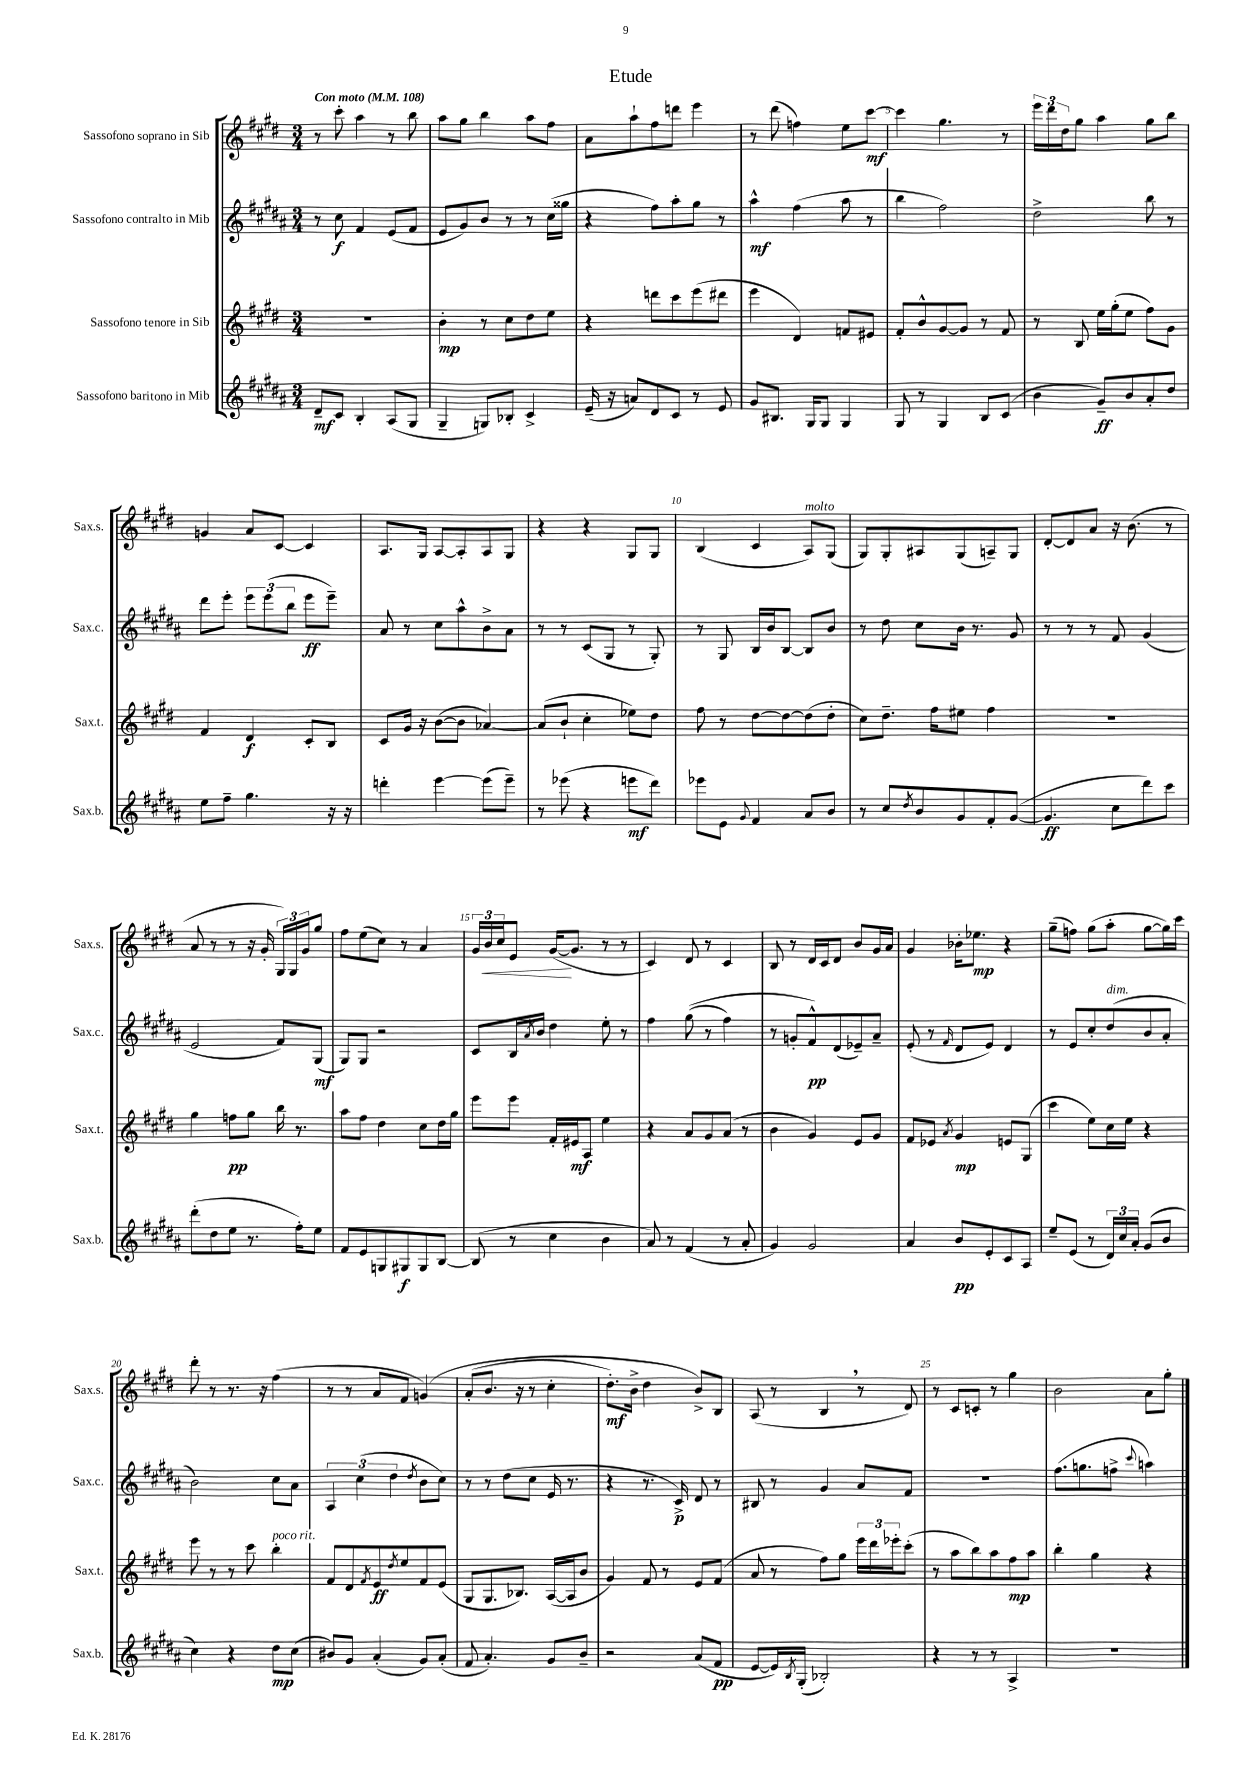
\header { title = "Etude" }
<<
\new StaffGroup <<
\new Staff = "s0" \with { instrumentName = "Sassofono soprano in Sib" shortInstrumentName = "Sax.s." } {
    \clef treble \key e \major \numericTimeSignature \time 3/4 \tempo "Con moto" 4 = 108
    r8 cis'''8-. a''4 r8 b''8 |
    a''8 gis''8 b''4 a''8 fis''8 |
    a'8 a''8-! fis''8 d'''8 e'''4 |
    r8 dis'''8( f''4) e''8 cis'''8~\mf |
    cis'''4 gis''4. r8 |
    \tuplet 3/2 { e'''16 dis'''16 dis''16 } gis''8 a''4 gis''8 b''8 |
    g'4 a'8 cis'8~ cis'4 |
    a8. gis16 a8~ a8-. a8 gis8 |
    r4 r4 gis8 gis8 |
    b4( cis'4 a8^\markup { \italic "molto" }) gis8( |
    gis8) gis8-. ais8 gis8( a8--) gis8 |
    dis'8~-. dis'8 a'8 r16 b'8.( r8 |
    a'8 r8 r8 r16 gis'16-. \tuplet 3/2 { gis16) gis16 gis'16 } gis''8 |
    fis''8 e''8( cis''8) r8 a'4 |
    \tuplet 3/2 { gis'16 b'16\< cis''16 } e'8 gis'16~\!( gis'8. r8 r8 |
    cis'4) dis'8 r8 cis'4 |
    b8 r8 dis'16 cis'16 dis'8 b'8 gis'16 a'16 |
    gis'4 bes'16-. ees''8.\mp r4 |
    gis''8--( f''8) gis''8( a''8-. gis''8~ gis''16) cis'''16 |
    dis'''8-. r8 r8. r16 fis''4( |
    r8 r8 a'8 fis'8 g'4)\( |
    a'8-.( b'8. r16 r8 cis''4-. |
    dis''8.-.\mf) b'16-> dis''4 b'8->\) b8 |
    a8( r8 b4 \breathe r8 dis'8) |
    r8 cis'8 c'8-. r8 gis''4 |
    b'2 a'8 gis''8-. \bar "|." |
}
\new Staff = "s1" \with { instrumentName = "Sassofono contralto in Mib" shortInstrumentName = "Sax.c." } {
    \clef treble \key b \major \numericTimeSignature \time 3/4
    r8 cis''8\f fis'4 e'8( fis'8 |
    e'8 gis'8) b'8 r8 r8 cis''16( gisis''16 |
    r4 fis''8) ais''8-. gis''8 r8 |
    ais''4-^\mf fis''4( ais''8 r8 |
    b''4 fis''2) |
    dis''2-> b''8 r8 |
    dis'''8 e'''8-. \tuplet 3/2 { e'''8 e'''8( b''8 } e'''8\ff e'''8--) |
    ais'8 r8 cis''8 ais''8-^ b'8-> ais'8 |
    r8 r8 cis'8( gis8 r8 gis8-.) |
    r8 gis8 b16 b'16 b8~ b8 b'8 |
    r8 dis''8 cis''8 b'16 r8. gis'8 |
    r8 r8 r8 fis'8 gis'4( |
    e'2 fis'8) gis8\mf( |
    gis8) gis8 r2 |
    cis'8 b16 \acciaccatura { ais'8 } b'16 dis''4 e''8-. r8 |
    fis''4 gis''8(\( r8 fis''4) |
    r8 g'8-. fis'8-^\pp\) dis'8( ees'8--) ais'8-- |
    e'8-.( r8 \grace { fis'16 } dis'8 e'8) dis'4 |
    r8 e'8 cis''8-. dis''8^\markup { \italic "dim." }( b'8 ais'8-. |
    b'2) cis''8 ais'8 |
    \tuplet 3/2 { ais4 cis''4( dis''4 } \acciaccatura { dis''8 } b'8 cis''8) |
    r8 r8 dis''8( cis''8 e'16 r8. |
    r4 r8. cis'16->\p) dis'8 r8 |
    bis8 r8 gis'4 ais'8 fis'8 |
    R2. |
    fis''8.( g''8. f''8-> \appoggiatura { cis'''8 } a''4) \bar "|." |
}
\new Staff = "s2" \with { instrumentName = "Sassofono tenore in Sib" shortInstrumentName = "Sax.t." } {
    \clef treble \key e \major \numericTimeSignature \time 3/4
    R2. |
    b'4-.\mp r8 cis''8 dis''8 e''8 |
    r4 d'''8 cis'''8 e'''8( dis'''8 |
    e'''4 dis'4) f'8 eis'8 |
    fis'8-. b'8-^ gis'8~ gis'8 r8 fis'8 |
    r8 b8 e''16 gis''16-.( e''8 fis''8) gis'8 |
    fis'4 dis'4\f cis'8-. b8 |
    cis'8 gis'16 r16 b'8~( b'8 aes'4~) |
    aes'8( b'8-! cis''4-. ees''8) dis''8 |
    fis''8 r8 dis''8~ dis''8~ dis''8( dis''8-. |
    cis''8) dis''8.-- fis''16 eis''8 fis''4 |
    R2. |
    gis''4 f''8\pp gis''8 b''16 r8. |
    a''8 fis''8 dis''4 cis''8 dis''16 gis''16 |
    e'''8 e'''8 fis'16-. eis'16\mf a8 e''4 |
    r4 a'8 gis'8 a'8( r8 |
    b'4 gis'4) e'8 gis'8 |
    fis'8 ees'8 \acciaccatura { a'8 } gis'4\mp e'8 gis8( |
    cis'''4 e''8) cis''16 e''16 r4 |
    e'''8 r8 r8 cis'''8 b''4-.^\markup { \italic "poco rit." } |
    fis'8 dis'8 \acciaccatura { fis'8 } e'8\ff \acciaccatura { dis''8 } e''8 fis'8 e'8( |
    gis8 gis8. bes8.) a16~( a16 b'8 |
    gis'4) fis'8 r8 e'8 fis'8( |
    a'8 r8 fis''8) gis''8 \tuplet 3/2 { e'''16 dis'''16 ees'''16-. } cis'''8-.( |
    r8 a''8 b''8) a''8 fis''8\mp a''8 |
    b''4-. gis''4 r4 \bar "|." |
}
\new Staff = "s3" \with { instrumentName = "Sassofono baritono in Mib" shortInstrumentName = "Sax.b." } {
    \clef treble \key b \major \numericTimeSignature \time 3/4
    dis'8--\mf cis'8 b4-. ais8( gis8 |
    gis4-- g8) bes8-. cis'4-> |
    e'16--( r16 a'8) dis'8 cis'8 r8 e'8 |
    gis'8 bis8. gis16 gis8 gis4 |
    gis8 r8 gis4 b8 cis'8( |
    b'4 gis'8--\ff) b'8 ais'8-. dis''8 |
    e''8 fis''8-- gis''4. r16 r16 |
    d'''4-. e'''4~ e'''8( e'''8--) |
    r8 ees'''8( r4 e'''8\mf dis'''8) |
    ees'''8 e'8 \appoggiatura { gis'8 } fis'4 ais'8 b'8 |
    r8 cis''8 \acciaccatura { dis''8 } b'8 gis'8 fis'8-. gis'8~( |
    gis'4.\ff cis''8 dis'''8) cis'''8 |
    dis'''8-.( dis''8 e''8 r8. fis''16-.) e''8 |
    fis'8 e'8 g8 gis8\f gis8 b8~ |
    b8( r8 cis''4 b'4 |
    ais'8) r8 fis'4( r8 ais'8-. |
    gis'4) gis'2 |
    ais'4 b'8\pp e'8-. cis'8 ais8 |
    e''8-- e'8( r8 \tuplet 3/2 { dis'16) cis''16 ais'16-. } gis'8( b'8 |
    cis''4) r4 dis''8\mp cis''8( |
    bis'8) gis'8 ais'4-.( gis'8) ais'8-.( |
    fis'8 ais'4.-.) gis'8 b'8-- |
    r2 ais'8( fis'8\pp |
    e'8~ e'16) \acciaccatura { b8 } gis16-.( bes2-.) |
    r4 r8 r8 ais4-> |
    R2. \bar "|." |
}
>>
>>
\layout { \context { \Score \override BarNumber.break-visibility = ##(#f #t #t) barNumberVisibility = #(every-nth-bar-number-visible 5) } }
